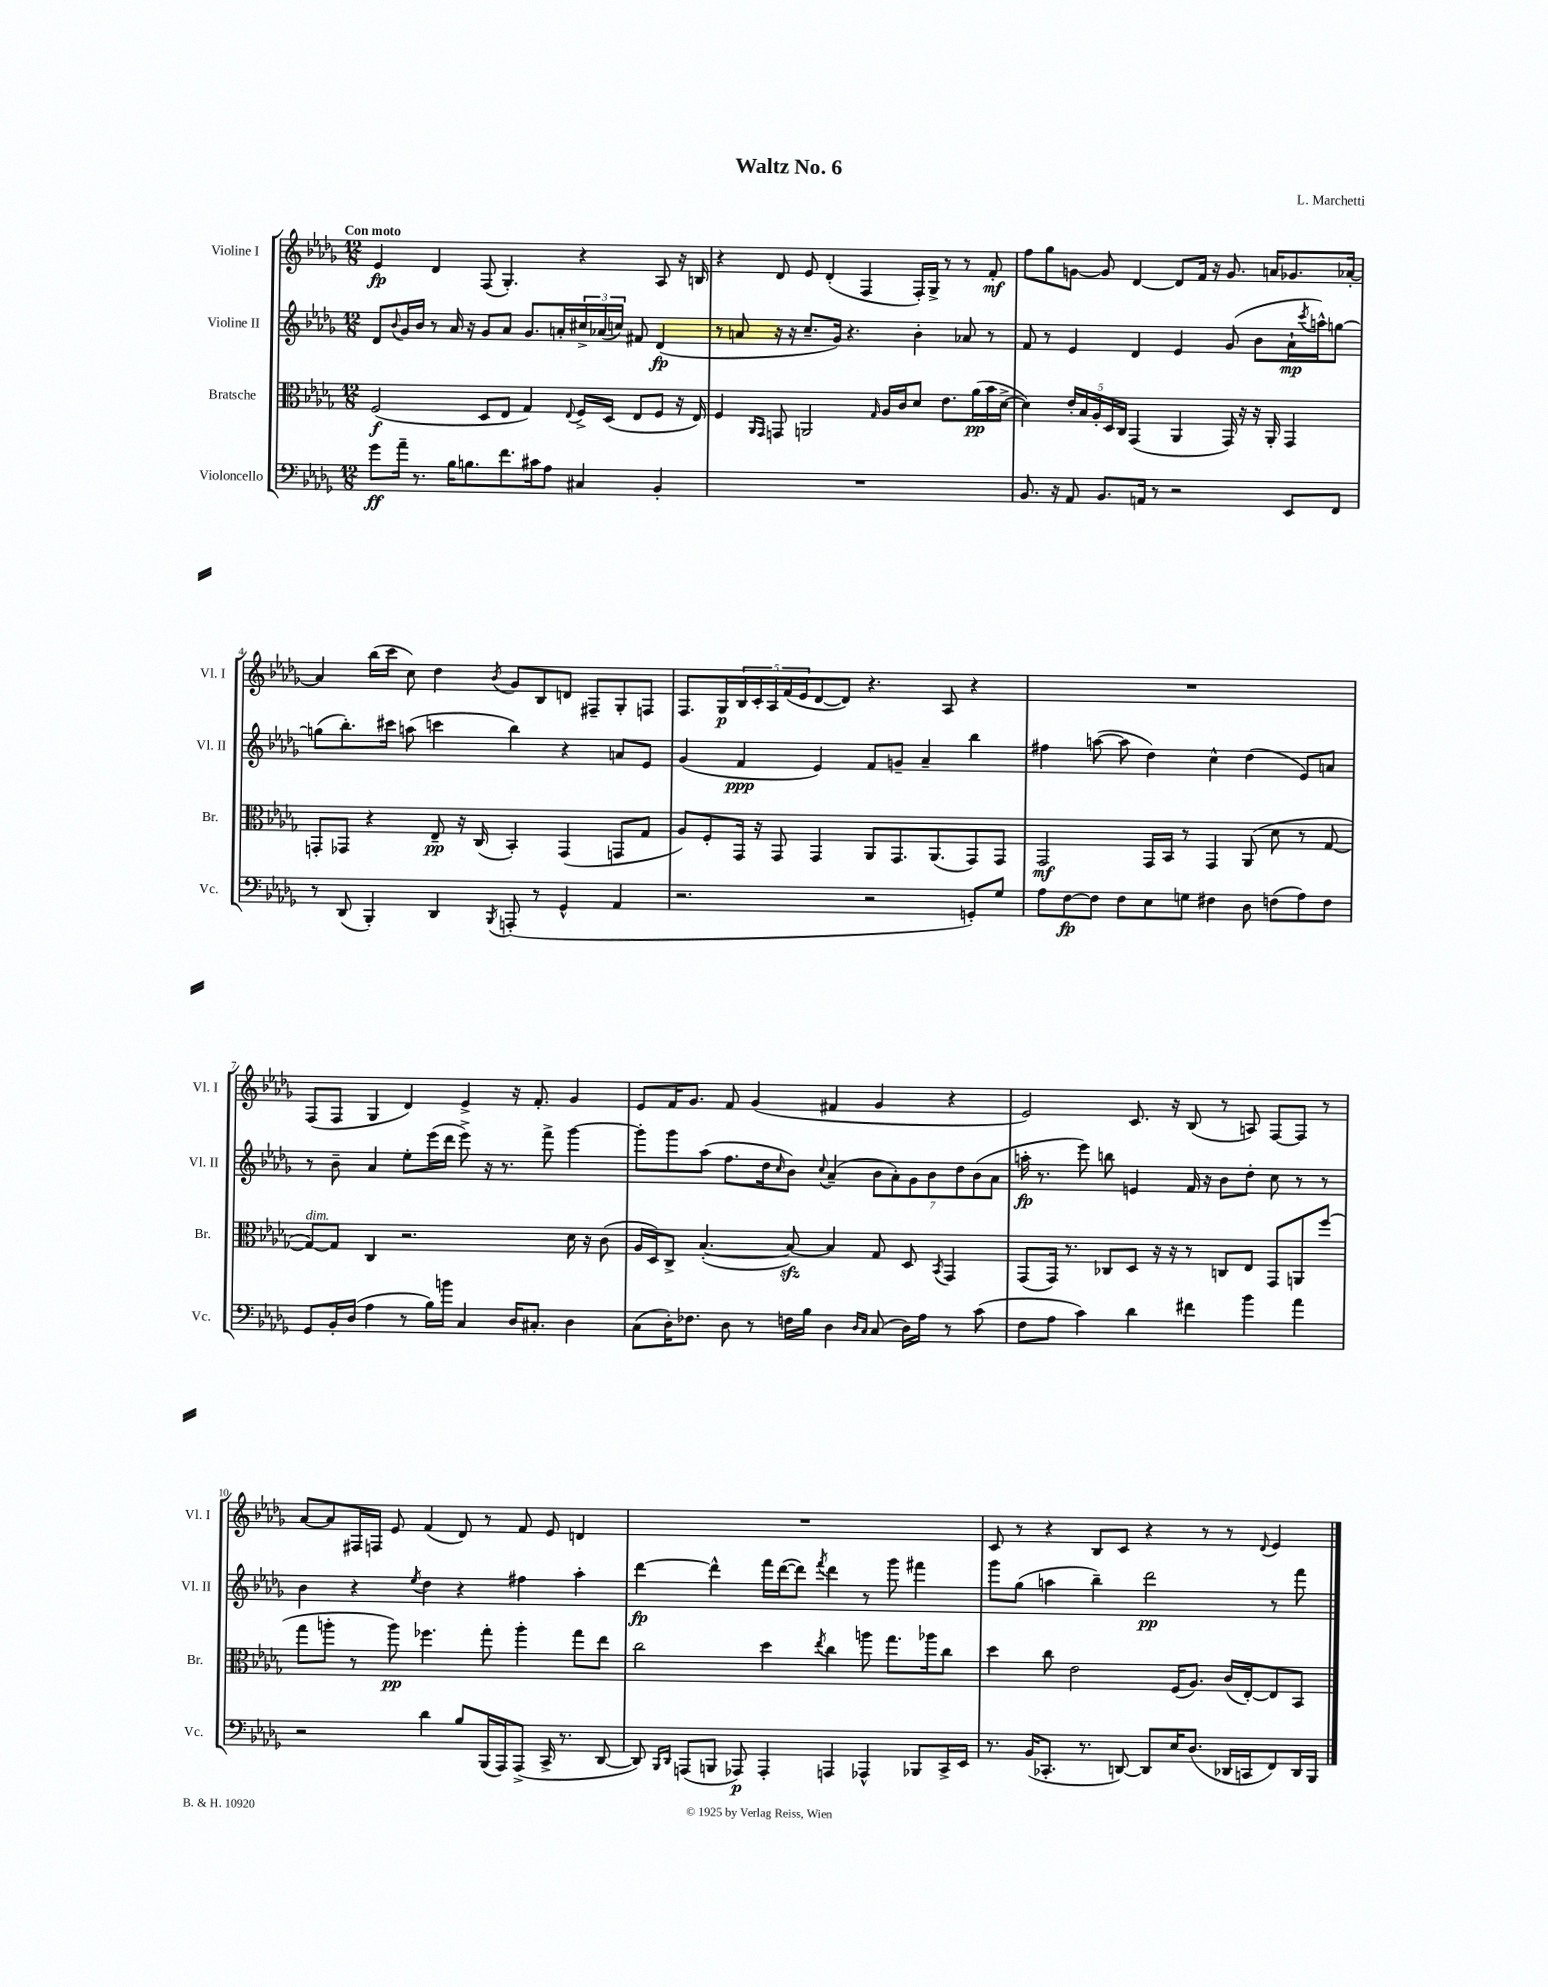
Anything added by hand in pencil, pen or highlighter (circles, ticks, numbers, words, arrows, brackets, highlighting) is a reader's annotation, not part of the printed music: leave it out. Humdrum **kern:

**kern	**dynam	**kern	**dynam	**kern	**dynam	**kern	**dynam
*part4	*part4	*part3	*part3	*part2	*part2	*part1	*part1
*staff4	*staff4	*staff3	*staff3	*staff2	*staff2	*staff1	*staff1
*I"Violoncello	*	*I"Bratsche	*	*I"Violine II	*	*I"Violine I	*
*I'Vc.	*	*I'Br.	*	*I'Vl. II	*	*I'Vl. I	*
*clefF4	*	*clefC3	*	*clefG2	*	*clefG2	*
*k[b-e-a-d-g-]	*	*k[b-e-a-d-g-]	*	*k[b-e-a-d-g-]	*	*k[b-e-a-d-g-]	*
*M12/8	*	*M12/8	*	*M12/8	*	*M12/8	*
=1	=1	=1	=1	=1	=1	=1	=1
!	!	!	!	!	!	!LO:TX:a:B:t=Con moto	!
8g-\L	ff	(2F/	f	8d-/L	.	4e-/	fp
.	.	.	.	8qqb-/	.	.	.
16a-~\Jk	.	.	.	16g-/L	.	.	.
8.r	.	.	.	16b-/JJ	.	.	.
.	.	.	.	8r	.	4d-/	.
16B-\KL	.	.	.	16a-/	.	.	.
8.Bn\	.	.	.	16r	.	.	.
.	.	8D-/L	.	8g-/L	.	(8F/	.
8.f\	.	8E-/J	.	8a-/J	.	4.G-'/)	.
.	.	4G-/)	.	8.g-/L	.	.	.
16c#X\k	.	.	.	.	.	.	.
8A-\J	.	.	.	.	.	.	.
.	.	.	.	16an'/L	.	.	.
.	.	8qqE-/	.	.	.	.	.
4C#X/	.	16F^/LL	.	24cc#X^/	.	4r	.
.	.	.	.	(24a-X/	.	.	.
.	.	(16D-/JJ	.	.	.	.	.
.	.	.	.	24ccn/JJ)	.	.	.
.	.	8E-/L	.	8f#X/	.	.	.
4BB-'/	.	8F/J	.	(4d-/	fp	8A-/	.
.	.	16r	.	.	.	16r	.
.	.	16E-/)	.	.	.	16Bn/	.
=2	=2	=2	=2	=2	=2	=2	=2
1.r	.	4F/	.	8r	.	4r	.
.	.	.	.	8an/	.	.	.
.	.	16qqAA-/LL	.	.	.	.	.
.	.	16qqGG-/JJ	.	.	.	.	.
.	.	8GGn/	.	16r	.	8d-/	.
.	.	.	.	16r	.	.	.
.	.	2AAn/	.	8.cc~/L	.	8e-/	.
.	.	.	.	.	.	(4d-'/	.
.	.	.	.	16g-/Jk)	.	.	.
.	.	.	.	4.r	.	.	.
.	.	.	.	.	.	4F/	.
.	.	16qqG-/	.	.	.	.	.
.	.	16A-/LL	.	.	.	.	.
.	.	16c/J	.	.	.	.	.
.	.	8d-/J	.	4b-'\	.	16F'/LL)	.
.	.	.	.	.	.	16G-^/JJ	.
.	.	8.e-\L	.	.	.	8r	.
.	.	.	.	8a-X/	.	8r	.
.	.	(16a-\L	pp	.	.	.	.
.	.	16b-\	.	8r	.	8f'/	mf
.	.	[16d-^\JJ	.	.	.	.	.
=3	=3	=3	=3	=3	=3	=3	=3
8.BB-/	.	4d-\])	.	8f/	.	8ff\L	.
.	.	.	.	8r	.	8gg-\	.
16r	.	.	.	.	.	.	.
8AA-/	.	20e-'/LL	.	4e-/	.	[8gn\J	.
.	.	20B-/	.	.	.	.	.
.	.	20A-'/	.	.	.	.	.
8.BB-/L	.	.	.	.	.	8g/]	.
.	.	20D-/	.	.	.	.	.
.	.	20C/JJ	.	.	.	.	.
.	.	(4GG-/	.	4d-/	.	[4d-/	.
16AAn/Jk	.	.	.	.	.	.	.
8r	.	.	.	.	.	.	.
2r	.	4AA-/	.	4e-/	.	8d-/L]	.
.	.	.	.	.	.	16f/Jk	.
.	.	.	.	.	.	16r	.
.	.	16GG-/)	.	(8g-/	.	8.g/	.
.	.	16r	.	.	.	.	.
.	.	16r	.	8b-\L	.	.	.
.	.	16AA-'/	.	.	.	16an/KL	.
8EE-/L	.	4GG-/	.	16a-`\L	mp	8.g-X/	.
.	.	.	.	8qccc/	.	.	.
.	.	.	.	16aan^^\J)	.	.	.
8FF/J	.	.	.	[8ggn\J	.	.	.
.	.	.	.	.	.	[16a-X'/Jk	.
!!LO:LB:g=z
=4	=4	=4	=4	=4	=4	=4	=4
8r	.	8GGn'/L	.	(8ggn\L]	.	4a-/]	.
(8DD-/	.	8GG-X/J	.	8.bb-'\)	.	.	.
4BBB-'/)	.	4r	.	.	.	(16bb-\LL	.
.	.	.	.	16ccc#X\Jk	.	16ccc\JJ	.
.	.	.	.	(8aan\	.	8cc\)	.
4DD-/	.	8E-~/	pp	4cccn\	.	4dd-\	.
.	.	16r	.	.	.	.	.
.	.	(16C/	.	.	.	.	.
8qBBB-/	.	.	.	.	.	8qb-/	.
(8AAAn'/	.	4BB-'/)	.	4bb-\)	.	8g-/L	.
8r	.	.	.	.	.	8B-/	.
4GG-^^/	.	(4GG-/	.	4r	.	8dn/J	.
.	.	.	.	.	.	8F#X~/L	.
4AA-/	.	8GGn/L	.	8an/L	.	8G-'/	.
.	.	8G-/J	.	8e-/J	.	8Fn/J	.
=5	=5	=5	=5	=5	=5	=5	=5
2.r	.	8A-/L)	.	(4g-/	.	8.F/L	.
.	.	8F'/	.	.	.	.	.
.	.	.	.	.	.	16G-/L	p
.	.	16GG-/Jk	.	4f/	ppp	20B-/	.
.	.	.	.	.	.	20c'/	.
.	.	16r	.	.	.	.	.
.	.	.	.	.	.	20A-/	.
.	.	8GG-/	.	.	.	.	.
.	.	.	.	.	.	(20f/	.
.	.	.	.	.	.	20e-/J	.
.	.	4GG-/	.	4e-/)	.	[8d-/	.
.	.	.	.	.	.	8d-/J])	.
2r	.	8AA-/L	.	8f/L	.	4.r	.
.	.	8.GG-/	.	8gn~/J	.	.	.
.	.	.	.	4a-~/	.	.	.
.	.	(8.AA-/	.	.	.	.	.
.	.	.	.	.	.	8A-/	.
8GGn'/L)	.	8GG-/)	.	4bb-\	.	4r	.
8G-/J	.	8GG-/J	.	.	.	.	.
=6	=6	=6	=6	=6	=6	=6	=6
8A-\L	.	2GG-/	mf	4ff#X\	.	1.r	.
[8F\	fp	.	.	.	.	.	.
8F\J]	.	.	.	([8aan\	.	.	.
8F\L	.	.	.	8aa\]	.	.	.
8E-\	.	16GG-/LL	.	4dd-\)	.	.	.
.	.	16BB-/JJ	.	.	.	.	.
8Gn\J	.	8r	.	.	.	.	.
4F#X\	.	4GG-/	.	4cc^^\	.	.	.
8D-\	.	(8AA-/	.	(4dd-\	.	.	.
(8Fn\L	.	8d-\	.	.	.	.	.
8A-\)	.	8r	.	8e-/L)	.	.	.
8F\J	.	[8G-/	.	8an/J	.	.	.
!!LO:LB:g=z
=7	=7	=7	=7	=7	=7	=7	=7
!	!	!LO:TX:a:i:t=dim.	!	!	!	!	!
8GG-/L	.	8G-/L_)	.	8r	.	(8F/L	.
16BB-'/L	.	8G-/J]	.	8b-~\	.	8F/J	.
(16D-/JJ	.	.	.	.	.	.	.
4A-\	.	4C/	.	4a-/	.	4G-/	.
8r	.	2.r	.	8ee-'\L	.	4d-/)	.
16B-\LL)	.	.	.	(16eee-\L	.	.	.
16bn\JJ	.	.	.	16ddd-\JJ	.	.	.
4C/	.	.	.	8eee-^\)	.	4e-^/	.
.	.	.	.	16r	.	.	.
.	.	.	.	8.r	.	.	.
16D-/KL	.	.	.	.	.	16r	.
8.C#X'/J	.	.	.	.	.	8.f'/	.
.	.	.	.	8fff^\	.	.	.
4D-\	.	16d-\	.	[4ggg-\	.	4g-/	.
.	.	16r	.	.	.	.	.
.	.	(8c\	.	.	.	.	.
=8	=8	=8	=8	=8	=8	=8	=8
(8C\L	.	16A-/LL	.	8ggg-'\L]	.	8e-/L	.
.	.	16D-/J)	.	.	.	.	.
16D-'\K)	.	8C^/J	.	8ggg-\	.	16f/K	.
8.F-X\J	.	.	.	.	.	8.g-/J	.
.	.	([4.B-'/	.	(8aa-\J	.	.	.
8D-\	.	.	.	8.ff\L	.	8f/	.
8r	.	.	.	.	.	(4g-/	.
.	.	.	.	16dd-\k	.	.	.
.	.	.	.	16qqcc/	.	.	.
16Fn\LL	.	8B-zz/_)	.	8b-\J)	.	.	.
16B-\JJ	.	.	.	.	.	.	.
.	.	.	.	8qqcc/	.	.	.
4D-\	.	4B-/]	.	(4a-~/	.	4f#X/	.
16qqD-/LL	.	.	.	.	.	.	.
16qqC/JJ	.	.	.	.	.	.	.
(8C/	.	8G-/	.	14b-\L	.	4g-/	.
.	.	.	.	14a-'\)	.	.	.
16D-\LL)	.	8D-/	.	.	.	.	.
.	.	.	.	14g-\	.	.	.
16A-\JJ	.	.	.	.	.	.	.
.	.	.	.	14b-\	.	.	.
.	.	8qBB-/	.	.	.	.	.
8r	.	4GG-/	.	.	.	4r	.
.	.	.	.	14dd-\	.	.	.
.	.	.	.	(14b-\	.	.	.
(8c\	.	.	.	.	.	.	.
.	.	.	.	14a-\J	.	.	.
=9	=9	=9	=9	=9	=9	=9	=9
8F\L	.	(8GG-/L	.	16aan'\	fp	2e-/)	.
.	.	.	.	8.r	.	.	.
8A-\J	.	16GG-/Jk)	.	.	.	.	.
.	.	8.r	.	.	.	.	.
4c\)	.	.	.	8eee-\)	.	.	.
.	.	8C-X/L	.	8bbn\	.	.	.
4d-\	.	8D-/J	.	4en/	.	8.c/	.
.	.	16r	.	.	.	.	.
.	.	16r	.	.	.	16r	.
4f#X\	.	8r	.	16f/	.	(8B-/	.
.	.	.	.	16r	.	.	.
.	.	8Cn/L	.	8b-\L	.	8r	.
4b-\	.	8E-/J	.	8dd-'\J	.	8An/)	.
.	.	8GG-/L	.	8cc\	.	[8F/L	.
4a-\	.	8AAn/	.	8r	.	8F/J]	.
.	.	(8ff/J	.	8r	.	8r	.
!!LO:LB:g=z
=10	=10	=10	=10	=10	=10	=10	=10
2r	.	8gg-\L	.	4b-\	.	[8a-/L	.
.	.	8aan'\J	.	.	.	8a-/]	.
.	.	8r	.	4r	.	16F#X/L	.
.	.	.	.	.	.	16Fn/JJ	.
.	.	8aa\)	pp	.	.	8e-/	.
.	.	.	.	8qee-/	.	.	.
4d-\	.	4.ff-X\	.	4dd-\	.	(4f/	.
8B-/L	.	.	.	4r	.	8d-/)	.
(16BBB-/L	.	8gg-'\	.	.	.	8r	.
16AAA-/J)	.	.	.	.	.	.	.
(8AAA-^/J	.	4aa'\	.	4ff#X\	.	8f/	.
16CC^/	.	.	.	.	.	8e-/	.
8.r	.	.	.	.	.	.	.
.	.	8gg-\L	.	4aa-'\	.	4dn/	.
[8DD-/	.	8ee-\J	.	.	.	.	.
=11	=11	=11	=11	=11	=11	=11	=11
8DD-/])	.	2cc\	.	[4ddd-\	fp	1.r	.
16qqBBB-/LL	.	.	.	.	.	.	.
16qqDD-/JJ	.	.	.	.	.	.	.
(8AAAn/L	.	.	.	.	.	.	.
8BBBn/J	.	.	.	4ddd-^^\]	.	.	.
8AAA-X/)	p	.	.	.	.	.	.
4AAA-'/	.	4dd-\	.	16fff\LL	.	.	.
.	.	.	.	([16ddd-\J	.	.	.
.	.	.	.	8ddd-\J])	.	.	.
.	.	8qee-/	.	8qfff/	.	.	.
4AAAn/	.	4cc\	.	4ddd-\	.	.	.
4AAA-X^^/	.	8aan\	.	8r	.	.	.
.	.	8.gg-\L	.	8ggg-\	.	.	.
8BBB-X/L	.	.	.	4fff#X\	.	.	.
.	.	16aa-X\k	.	.	.	.	.
16CC^/L	.	8cc\J	.	.	.	.	.
16EE-/JJ	.	.	.	.	.	.	.
=12	=12	=12	=12	=12	=12	=12	=12
8.r	.	4dd-\	.	8ggg-\L	.	8c/	.
.	.	.	.	(8gg-\J	.	8r	.
(16BB-/KL	.	.	.	.	.	.	.
8.CC-X'/J	.	8cc\	.	4aan\	.	4r	.
.	.	2e-\	.	.	.	.	.
8.r	.	.	.	.	.	.	.
.	.	.	.	4bb-~\)	.	8B-/L	.
[8DDn/)	.	.	.	.	.	8c/J	.
8DD/L]	.	.	.	2ddd-\	pp	4r	.
16E-/K	.	(16F/KL	.	.	.	.	.
(8.D-/J	.	8.A-/J)	.	.	.	.	.
.	.	.	.	.	.	8r	.
16DD-X/LL	.	(16c/LL	.	.	.	8r	.
16CCn/J	.	[16E-'/J)	.	.	.	.	.
.	.	.	.	.	.	8qqd-/	.
8FF/)	.	8E-/]	.	8r	.	4e-/	.
16DD-/L	.	8BB-/J	.	8fff\	.	.	.
16BBB-/JJ	.	.	.	.	.	.	.
==	==	==	==	==	==	==	==
*-	*-	*-	*-	*-	*-	*-	*-
